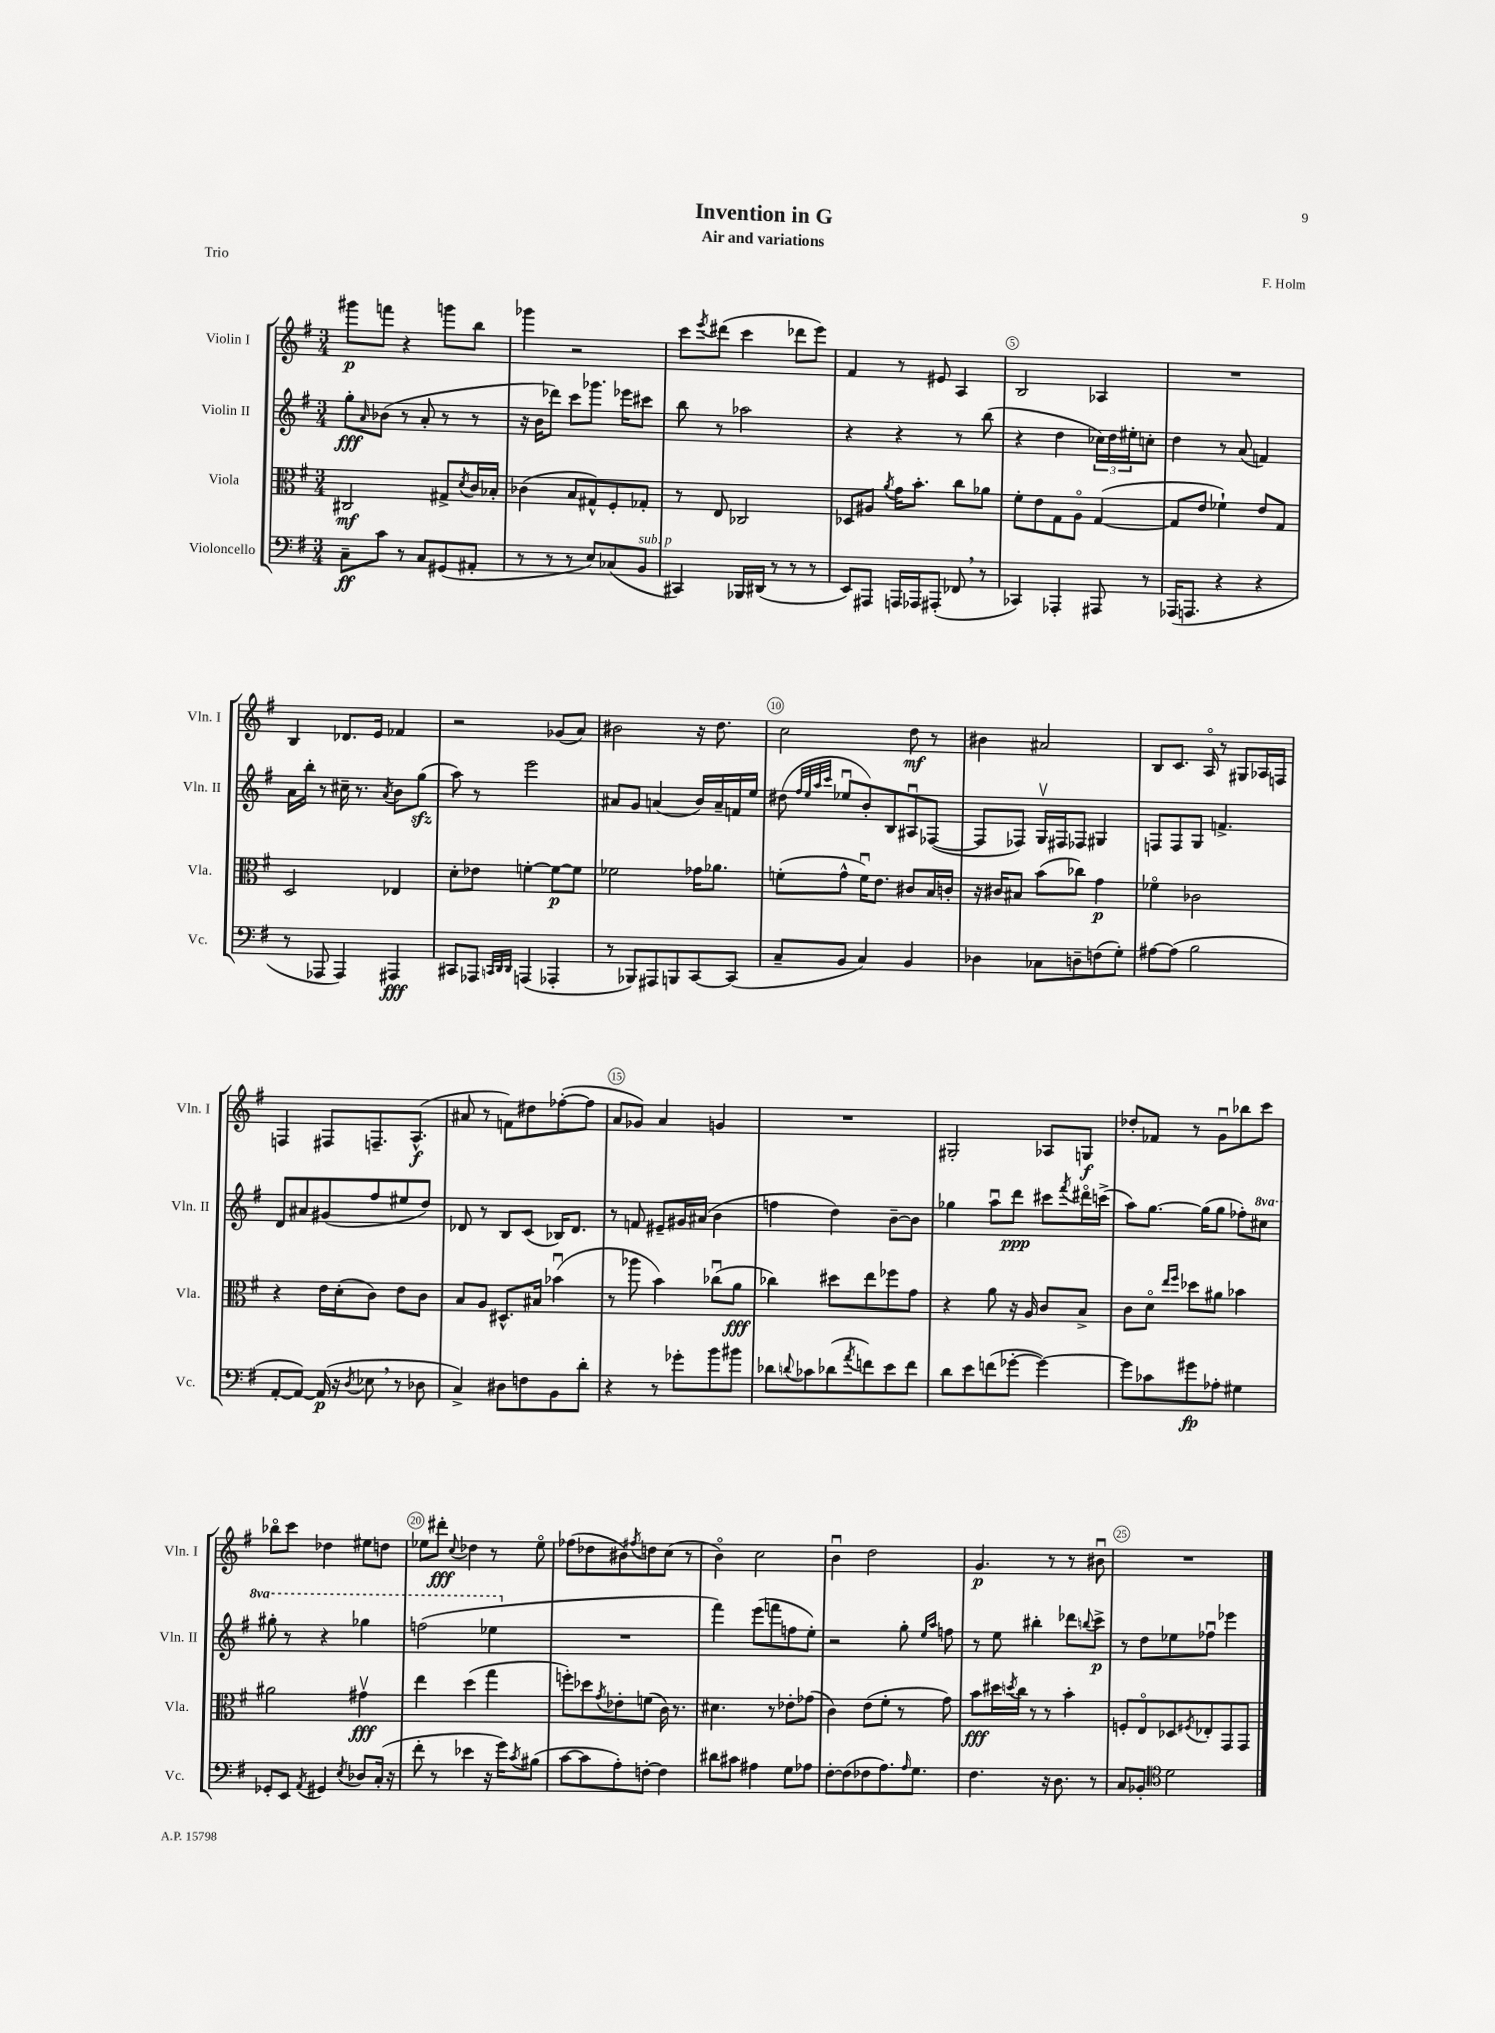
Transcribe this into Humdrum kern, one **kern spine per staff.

**kern	**kern	**kern	**kern
*staff4	*staff3	*staff2	*staff1
*clefF4	*clefC3	*clefG2	*clefG2
*k[f#]	*k[f#]	*k[f#]	*k[f#]
*M3/4	*M3/4	*M3/4	*M3/4
8C~\L	2C#/	8gg'\L	8ggg#\L
.	.	16qqa/	.
8c\J	.	(8b-\J	8fff\J
8r	.	8r	4r
8C/L	.	8a'/	.
(8GG#/	8G#^/L	8r	8ggg\L
.	8qd/	.	.
8AA#'/J	16c/L	8r	8bb\J
.	16B-'/JJ	.	.
=	=	=	=
8r	(4c-\	16r	4ggg-\
.	.	16b\LK	.
8r	.	8ddd-\J)	.
8r	8B/L	8ccc\L	2r
8E/L)	8G#^^/)	8.ggg-\J	.
(8C-/	8F#'/	.	.
.	.	16eee-\LK	.
8BB/J	8G-'/J	8ccc#\J	.
=	=	=	=
4CC#/)	8r	8bb\	8ccc\L
.	.	.	8qeee/
.	8E/	8r	(8ddd#\J
16BBB-/LL	2C-/	2aa-\	4ccc\
(16DD#/JJ	.	.	.
8r	.	.	.
8r	.	.	8ddd-\L
8r	.	.	8eee\J)
=	=	=	=
8EE/L)	8D-/L	4r	4f#/
8AAA#/J	8A#/J	.	.
.	8qa/	.	.
16AAA/LL	16g\LK	4r	8r
16AAA-/J	8.b'\J	.	.
(8AAA#'/J	.	.	8e#/
8FF-/	8cc\L	8r	4A/
8r	8a-\J	(8bb\	.
=	=	=	=
4CC-/)	8f#'\L	4r	2B/
.	8e\	.	.
4AAA-'/	8G\	4dd\	.
.	8Ao\J	.	.
8AAA#/	([4G/	24cc-\LL)	4A-/
.	.	24dd\	.
.	.	24ee#'\J	.
8r	.	8cc'\J	.
=	=	=	=
(16AAA-/LK	8G/]L	4dd\	2.r
8.AAA/J	.	.	.
.	8e/J	.	.
4r	4f-`\)	8r	.
.	.	(8a/	.
4r	8e/L	4f/)	.
.	8G/J	.	.
=	=	=	=
8r	2D/	16a\LL	4B/
.	.	16bb'\JJ	.
8AAA-/	.	8r	.
4AAA-/)	.	16cc#~\	8.d-/L
.	.	8.r	.
.	.	.	16e/Jk
.	.	8qa/	.
4AAA#/	4E-/	8b\L	4f-/
.	.	(8gg\J	.
=	=	=	=
8CC#/L	8d'\L	8aa\)	2r
8AAA-/J	8e-\J	8r	.
32qqCC/LLL	.	.	.
32qqDD/	.	.	.
32qqDD/JJJ	.	.	.
(4AAA/	[4f'\	2eee\	.
4AAA-'/	8f\_L	.	(8g-/L
.	8f\]J	.	8a/J)
=	=	=	=
8r	2f-\	8a#/L	2b#\
8BBB-/L)	.	8g/J	.
8AAA#/	.	(4a/	.
8BBB/	.	.	.
[8CC/	16g-\LK	16b/LL)	16r
.	8.a-\J	16a~/	8.dd\
(8CC/]J	.	16f/	.
.	.	16ee/JJ	.
=	=	=	=
8C~/L	(8f'\L	(8dd#\	2cc\
.	.	32qqff#/LLL	.
.	.	32qqee/	.
.	.	32qqaa/	.
.	.	32qqccc/JJJ	.
8BB/J	8g^^\J	8ee-u/L	.
4C/)	16fu\LK)	8b'/)	.
.	8.e\J	.	.
.	.	8B/	.
4BB/	8c#/L	8A#u/	8dd\
.	16B/L	([8F-/J	8r
.	16c'/JJ	.	.
=	=	=	=
4D-\	16r	8F-/]L	4b#\
.	16c#/LK	.	.
.	8B#/J	8F-/J)	.
8C-\L	(8b\L	16Gv/LL	2a#/
.	.	16F#/J	.
8D~\	8cc-\J)	8F-/J	.
(8F\	4g\	4G#/	.
8G'\J)	.	.	.
=	=	=	=
[8A#\L	4f-o\	8F/L	8B/L
(8A#\]J	.	8F/	8.c/J
2B\	2c-\	8G/J	.
.	.	.	16Ao/
.	.	4.f^/	8r
.	.	.	8G#/L
.	.	.	16A-/L
.	.	.	16F/JJ
=	=	=	=
[8AA'/L	4r	8d/L	4F/
8AA/_J)	.	8a#/	.
(16AA/]	16e\LL	(8g#/	8F#/L
16r	(16d'\J	.	.
8qD/	.	.	.
8E-\	8c\J)	8ff#/	8.F~/
8r	8e\L	8ee#/	.
.	.	.	(8.A^^/J
8D-\	8c\J	8dd/J)	.
=	=	=	=
4C^/)	8B/L	8d-/	8a#/
.	8A/J	8r	8r
8D#\L	8.D#^^/L	8B/L	8f\L)
8F\	.	(8c/J	8dd#\
.	16B#/Jk	.	.
8BB\	(4b-u\	16B-/LK)	([8ff-'\
.	.	8.d-/J	.
8d'\J	.	.	8ff-\]J
=	=	=	=
4r	8r	8r	8a/L
.	8aa-\	8f/	8g-/J)
8r	4b\)	8e#~/L	4a/
8g-'\L	.	16g#/L	.
.	.	(16a#/JJ	.
8b\	(8cc-u\L	4b\	4g/
8b#\J	8a\J	.	.
=	=	=	=
8d-\L	4cc-\)	4ff\	2.r
8qqd/	.	.	.
8c-\	.	.	.
(8d-\	8dd#\L	4dd\)	.
8qa/	.	.	.
8f\)	8ee\	.	.
8e\	8ff-\	[8b~\L	.
8f\J	8g\J	8b\]J	.
=	=	=	=
8d\L	4r	4gg-\	2G#'/
8e\	.	.	.
(8f\	8a\	8aau\L	.
[8g-'\J	16r	8ddd\J	.
.	16A/	.	.
4g-\_)	8c/L	8ccc#\L	8A-/L
.	.	8qfff#/	.
.	8B^/J	16ddd#o\L	8G/J
.	.	(16ccc^\JJ	.
=	=	=	=
8g-\]L	8c\L	8aa\L)	8dd-'/L
8c-\	8do\J	[8.gg\J	8f-/J
.	16qqee/LL	.	.
.	16qqff#/JJ	.	.
8g#\	8dd-\L	.	8r
.	.	(16gg\]LK	.
8A-'\J	8a#\J	8gg\J	8gu\L
4G#\	4b-\	8ff-'\L)	8bb-\
.	.	8ccc#\J	8ccc\J
=	=	=	=
8GG-'/L	2a#\	8ggg#'\	8bb-o\L
8EE/J	.	8r	8ccc\J
8qAA/	.	.	.
4GG#/	.	4r	4dd-\
8qE/	.	.	.
8D-/L	4g#v\	4ggg-\	8ee#\L
(16C'/Jk	.	.	8dd\J
16r	.	.	.
=	=	=	=
8f#'\	4ee\	(2fff\	8ee-\L
8r	.	.	8ddd#'\J
.	.	.	8qqcc/
4e-\	(4dd\	.	4dd-\
16r	4gg\	4eee-\	8r
16g\LK)	.	.	.
8qc/	.	.	.
(8B#\J	.	.	8ee-o\
=	=	=	=
[8c\L	8ff'\L)	2.r	(8ff-\L
8c\]	8dd-\	.	8dd-\
.	8qg/	.	.
8A'\)	8e-'\	.	8b#\)
.	.	.	8qff#/
[8F'\J	(8f\J	.	8dd\
4F\]	16c\)	.	(8cc\J
.	8.r	.	.
.	.	.	8r
=	=	=	=
8d#\L	4.d#\	4fff#\)	4bo\)
8c#\J	.	.	.
4A#\	.	(8eee\L	2cc\
.	8r	8fff\	.
8G\L	8e-'\L	8ff\	.
8A-\J	(8g-\J	8ee'\J)	.
=	=	=	=
[8F#'\L	4c\)	2r	4bu\
(8F#\]	.	.	.
8F-\	(8e\L	.	2dd\
8.A\)	8f#'\J	.	.
.	8r	8gg'\	.
16qqA/	.	.	.
8.G\J	.	.	.
.	.	16qqee/LL	.
.	.	16qqaa/JJ	.
.	8g\)	8ff\	.
=	=	=	=
4.F#\	8b\L	8r	4.g/
.	16dd#\L	8ee\	.
.	8qdd/	.	.
.	16cc\JJ	.	.
.	8r	4bb#'\	.
16r	8r	.	8r
8.D\	.	.	.
.	4b'\	8ddd-\L	8r
.	.	8qqbb/	.
8r	.	8ccc^\J	8b#u\
=	=	=	=
8C/L	8F'/L	8r	2.r
8BB-'/J	8Eo/	8dd\L	.
*clefC4	*	*	*
2d\	8D-/	8ee-\	.
.	8qF#/	.	.
.	8E-'/	8ff-u\J	.
.	8GG/	4eee-\	.
.	8GG/J	.	.
==	==	==	==
*-	*-	*-	*-
